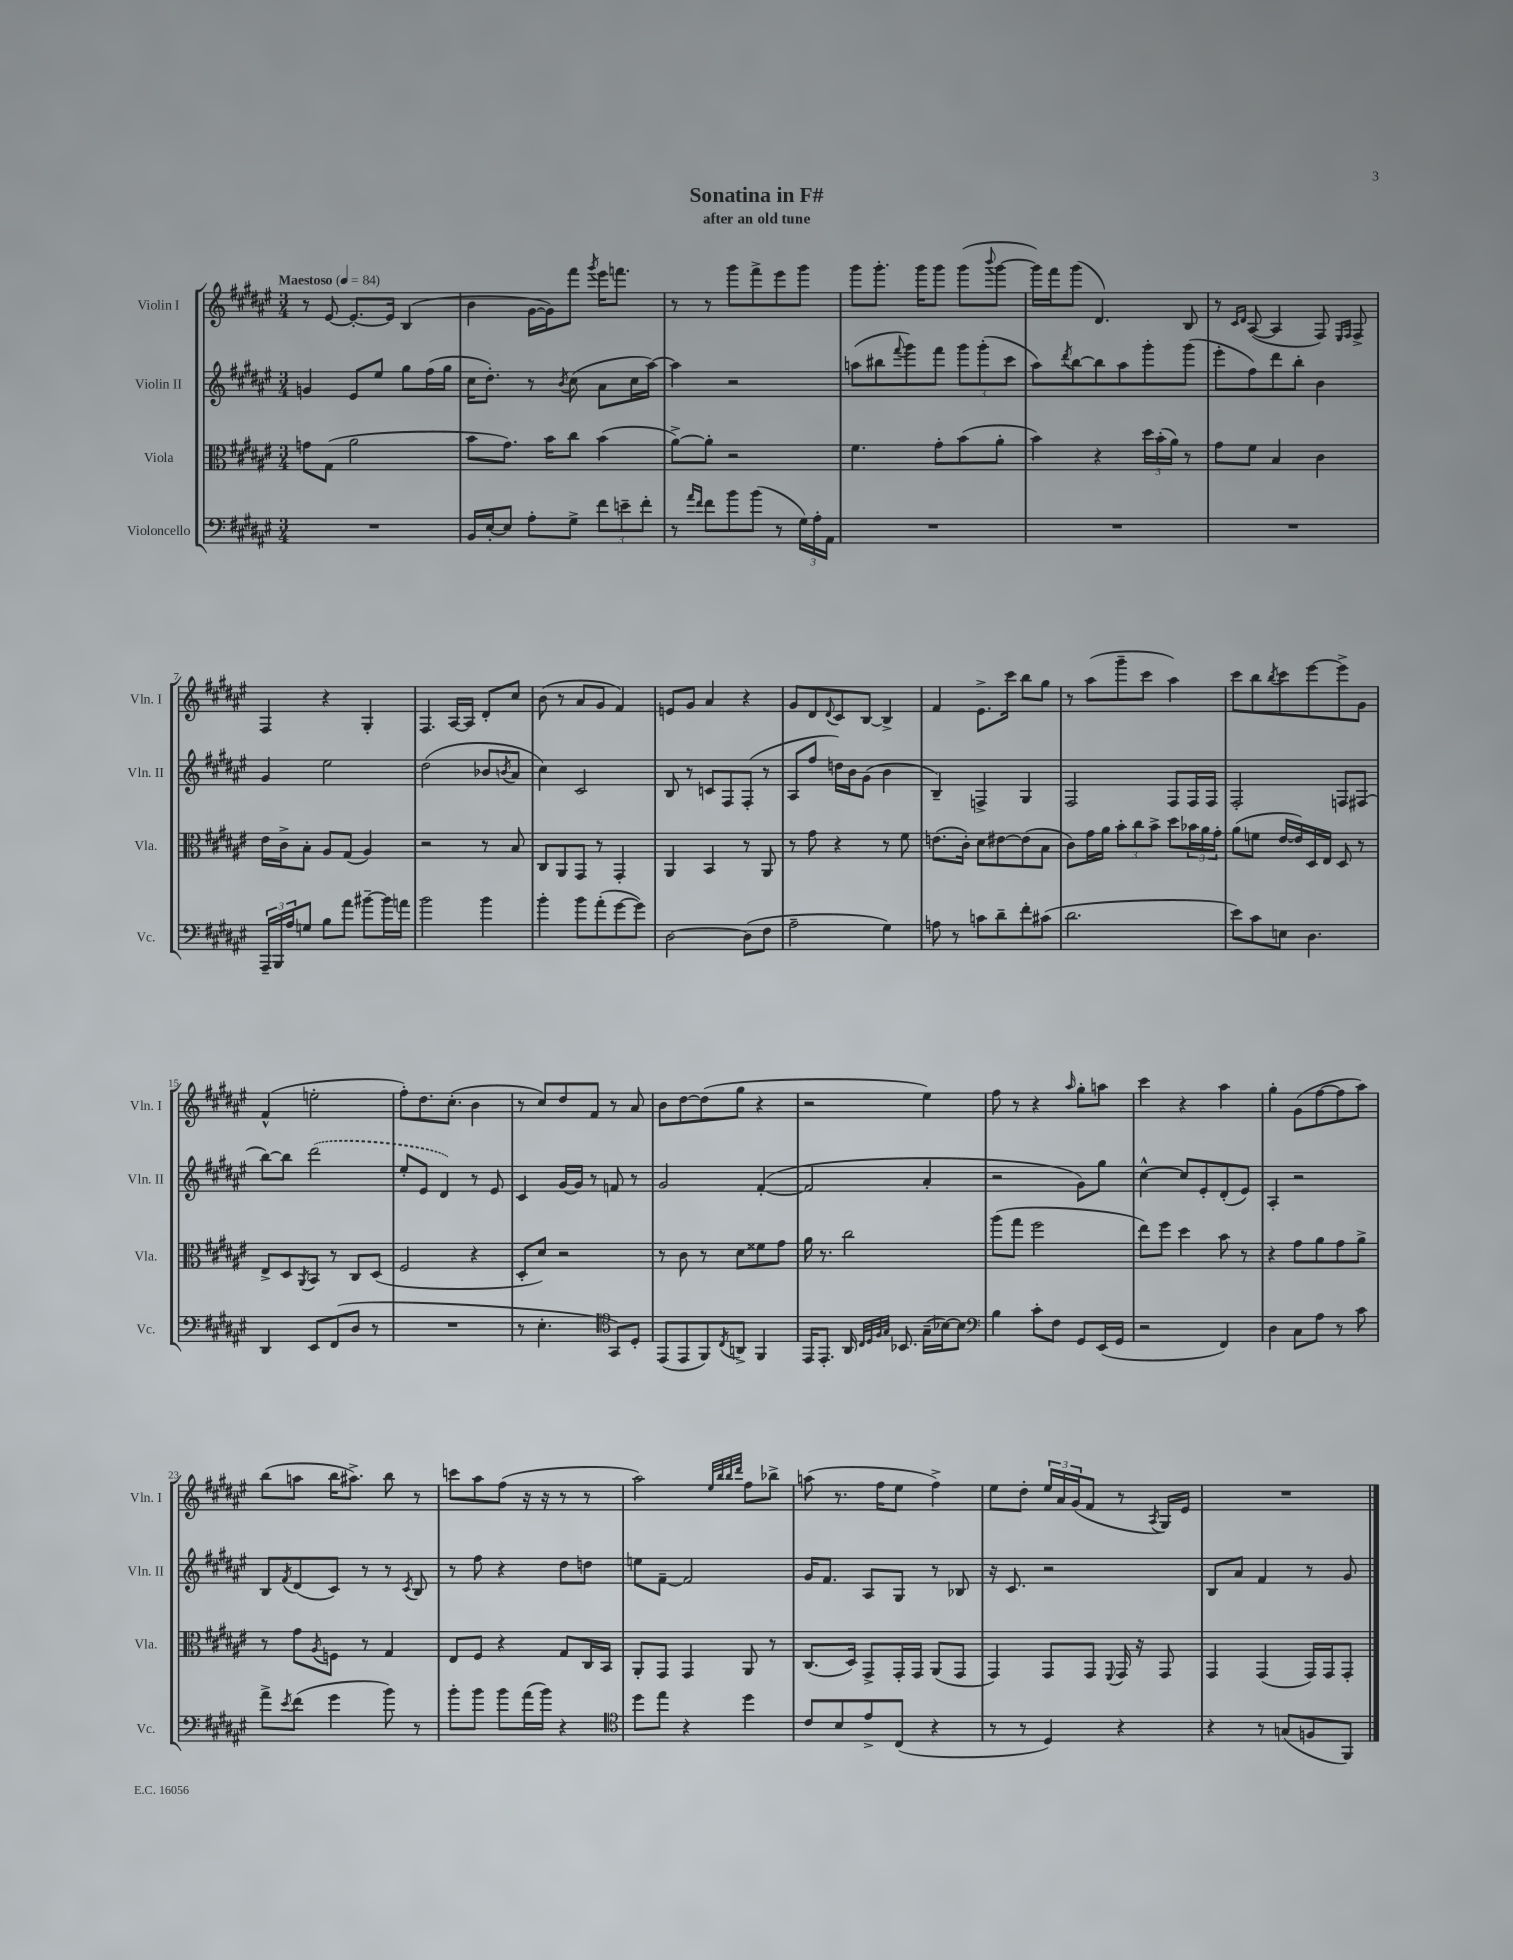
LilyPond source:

\header { title = "Sonatina in F#" subtitle = "after an old tune" }
<<
\new StaffGroup <<
\new Staff = "s0" \with { instrumentName = "Violin I" shortInstrumentName = "Vln. I" } {
    \clef treble \key fis \major \numericTimeSignature \time 3/4 \tempo "Maestoso" 4 = 84
    r8 eis'8~ eis'8.~-. eis'16 b4( |
    b'4 gis'16~ gis'16) fis'''8 \acciaccatura { gis'''8 } eis'''16 f'''8. |
    r8 r8 gis'''8 fis'''8-> eis'''8 gis'''8 |
    gis'''8 gis'''8.-. gis'''16 gis'''8 gis'''8( \appoggiatura { b'''8 } gis'''8~ |
    gis'''16) fis'''16 gis'''8( dis'4.) b8 |
    r8 \grace { cis'16 dis'16 } ais8~( ais4 fis8) \grace { eis16 fis16 } fis8-> |
    fis4 r4 gis4-. |
    fis4. ais16~ ais16 dis'8-. cis''8 |
    b'8( r8 ais'8 gis'8 fis'4) |
    e'8 gis'8 ais'4 r4 |
    gis'8 dis'8 \appoggiatura { dis'8 } cis'8 b8~ b4-> |
    fis'4 eis'8.-> cis'''16 b''8 gis''8 |
    r8 ais''8( gis'''8-- cis'''8 ais''4) |
    cis'''8 b''8 \acciaccatura { b''8 } cis'''8 eis'''8~ eis'''8-> gis'8 |
    fis'4-^( e''2-. |
    fis''8-.) dis''8. cis''8.-.( b'4 |
    r8 cis''8) dis''8 fis'8 r8 ais'8 |
    b'8 dis''8~ dis''8( gis''8 r4 |
    r2 eis''4) |
    fis''8 r8 r4 \grace { ais''16 } gis''8-. a''8 |
    cis'''4 r4 ais''4 |
    gis''4-. gis'8( fis''8~ fis''8 ais''8) |
    b''8( a''8 b''16 ais''8.->) b''8 r8 |
    c'''8 ais''8 fis''8( r16 r16 r8 r8 |
    ais''2) \grace { eis''32 b''32 b''32 dis'''32 } fis''8 bes''8-> |
    a''8( r8. fis''16 eis''8 fis''4->) |
    eis''8 dis''8-. \tuplet 3/2 { eis''16 ais'16 gis'16( } fis'8 r8 \acciaccatura { ais8 } gis16) eis'16 |
    R2. \bar "|." |
}
\new Staff = "s1" \with { instrumentName = "Violin II" shortInstrumentName = "Vln. II" } {
    \clef treble \key fis \major \numericTimeSignature \time 3/4
    g'4 eis'8 eis''8 gis''8 fis''16( gis''16 |
    cis''16 dis''8.-.) r8 \acciaccatura { b'8 } cis''8( ais'8 cis''16 ais''16~) |
    ais''4 r2 |
    a''8( bis''8 \appoggiatura { fis'''8 } gis'''8) fis'''8 \tuplet 3/2 { gis'''8 gis'''8-.( cis'''8 } |
    ais''8) \acciaccatura { dis'''8 } b''8~ b''8 ais''8 gis'''8-. gis'''8( |
    eis'''8-. fis''8) dis'''8 b''8-. b'4 |
    gis'4 eis''2 |
    dis''2( bes'8 \acciaccatura { b'8 } ais'8 |
    cis''4) cis'2 |
    b8 r8 c'8 fis8 fis8-.( r8 |
    ais8 fis''8 d''16) b'16 gis'8( b'4 |
    b4--) f4-> gis4 |
    fis2 fis8 fis16 fis16 |
    fis2-. f8 fis8( |
    b''8~) b''8 \once \slurDashed dis'''2( |
    eis''8-. eis'8 dis'4) r8 eis'8 |
    cis'4 gis'16~ gis'16 r8 f'8 r8 |
    gis'2 fis'4~-.( |
    fis'2 ais'4-. |
    r2 gis'8) gis''8 |
    cis''4~-^ cis''8 eis'8-. dis'8-.( eis'8) |
    ais4-. r2 |
    b8 \acciaccatura { fis'8 } dis'8( cis'8) r8 r8 \acciaccatura { cis'8 } b8 |
    r8 fis''8 r4 dis''8 d''8 |
    e''8 fis'8~-- fis'2 |
    gis'16 fis'8. ais8 gis8 r8 bes8 |
    r16 cis'8. r2 |
    b8 ais'8 fis'4 r8 gis'8 \bar "|." |
}
\new Staff = "s2" \with { instrumentName = "Viola" shortInstrumentName = "Vla." } {
    \clef alto \key fis \major \numericTimeSignature \time 3/4
    g'8 gis8( ais'2 |
    b'8 gis'8.) b'16 cis''8 b'4( |
    ais'8~->) ais'8-. r2 |
    fis'4. gis'8-. b'8( ais'8-. |
    b'4) r4 \tuplet 3/2 { dis''16 b'16-.( ais'16) } r8 |
    gis'8 fis'8 b4 cis'4 |
    eis'16 cis'16-> b8-. ais8 gis8( ais4) |
    r2 r8 b8 |
    cis8 ais,8 gis,8 r8 gis,4-. |
    ais,4 b,4 r8 ais,8 |
    r8 gis'8 r4 r8 fis'8 |
    e'8.( cis'16-.) dis'8 eis'8~ eis'8( b8 |
    cis'8) gis'16 ais'16 \tuplet 3/2 { b'8-. cis''8 b'8-> } dis''8 \tuplet 3/2 { bes'16 ais'16 gis'16-. } |
    ais'8( f'8 eis'16~ eis'16) dis16 eis16 dis8 r8 |
    eis8-> dis8 \acciaccatura { ais,8 } b,8 r8 cis8 dis8( |
    fis2 r4 |
    dis8-. dis'8) r2 |
    r8 cis'8 r8 dis'8 fisis'8 gis'8 |
    ais'16 r8. cis''2 |
    ais''8( gis''8 fis''2 |
    eis''8) fis''8 dis''4 b'8 r8 |
    r4 gis'8 ais'8 gis'8 ais'8-> |
    r8 gis'8 \acciaccatura { ais8 } f8 r8 gis4 |
    eis8 fis8 r4 gis8 cis16 b,16 |
    ais,8-. gis,8 gis,4 ais,8 r8 |
    cis8.( dis16) gis,8-> gis,16-. gis,16 ais,8( gis,8 |
    gis,4) gis,8 gis,8 \appoggiatura { fis,8 } gis,16 r16 gis,8 |
    gis,4 gis,4( gis,16) gis,16 gis,8-. \bar "|." |
}
\new Staff = "s3" \with { instrumentName = "Violoncello" shortInstrumentName = "Vc." } {
    \clef bass \key fis \major \numericTimeSignature \time 3/4
    R2. |
    b,16 eis16~-. eis8 ais8-. gis8-> \tuplet 3/2 { fis'8 e'8-- fis'8-. } |
    r8 \grace { ais'16 fis'16 } fis'8 b'8 b'8( r8 \tuplet 3/2 { gis16) ais16-. ais,16 } |
    R2. |
    R2. |
    R2. |
    \tuplet 3/2 { ais,,16-- b,,16 ais16 } g8 b8 ais'8 bis'8~-- bis'16 a'16 |
    b'2 b'4 |
    b'4-. b'8 ais'8-.( gis'8~ gis'8) |
    dis2~ dis8( fis8 |
    ais2-- gis4) |
    a8 r8 c'8 dis'8-- fis'8-. cis'8( |
    dis'2. |
    eis'8) cis'8 e8 dis4. |
    dis,4 eis,8 fis,8( dis8 r8 |
    R2. |
    r8 eis4.-. \clef tenor gis,8) dis8-. |
    eis,8( eis,8 fis,8) \acciaccatura { cis8 } a,8-> fis,4 |
    eis,16 eis,8.-. ais,16 \grace { cis32 dis32 fis32 gis32 } bes,8. gis16--( bes16~) bes8 |
    \clef bass b4 cis'8-. fis8 gis,8 eis,16( gis,16 |
    r2 fis,4) |
    dis4 cis8 ais8 r8 cis'8 |
    ais'8-> \acciaccatura { eis'8 } fis'8( gis'4 b'8) r8 |
    b'8-. b'8 b'8 ais'16( b'16) r4 |
    \clef tenor dis''8 eis''8 r4 dis''4 |
    cis'8 b8 eis'8-> cis8( r4 |
    r8 r8 dis4) r4 |
    r4 r8 g8( f8 fis,8) \bar "|." |
}
>>
>>
